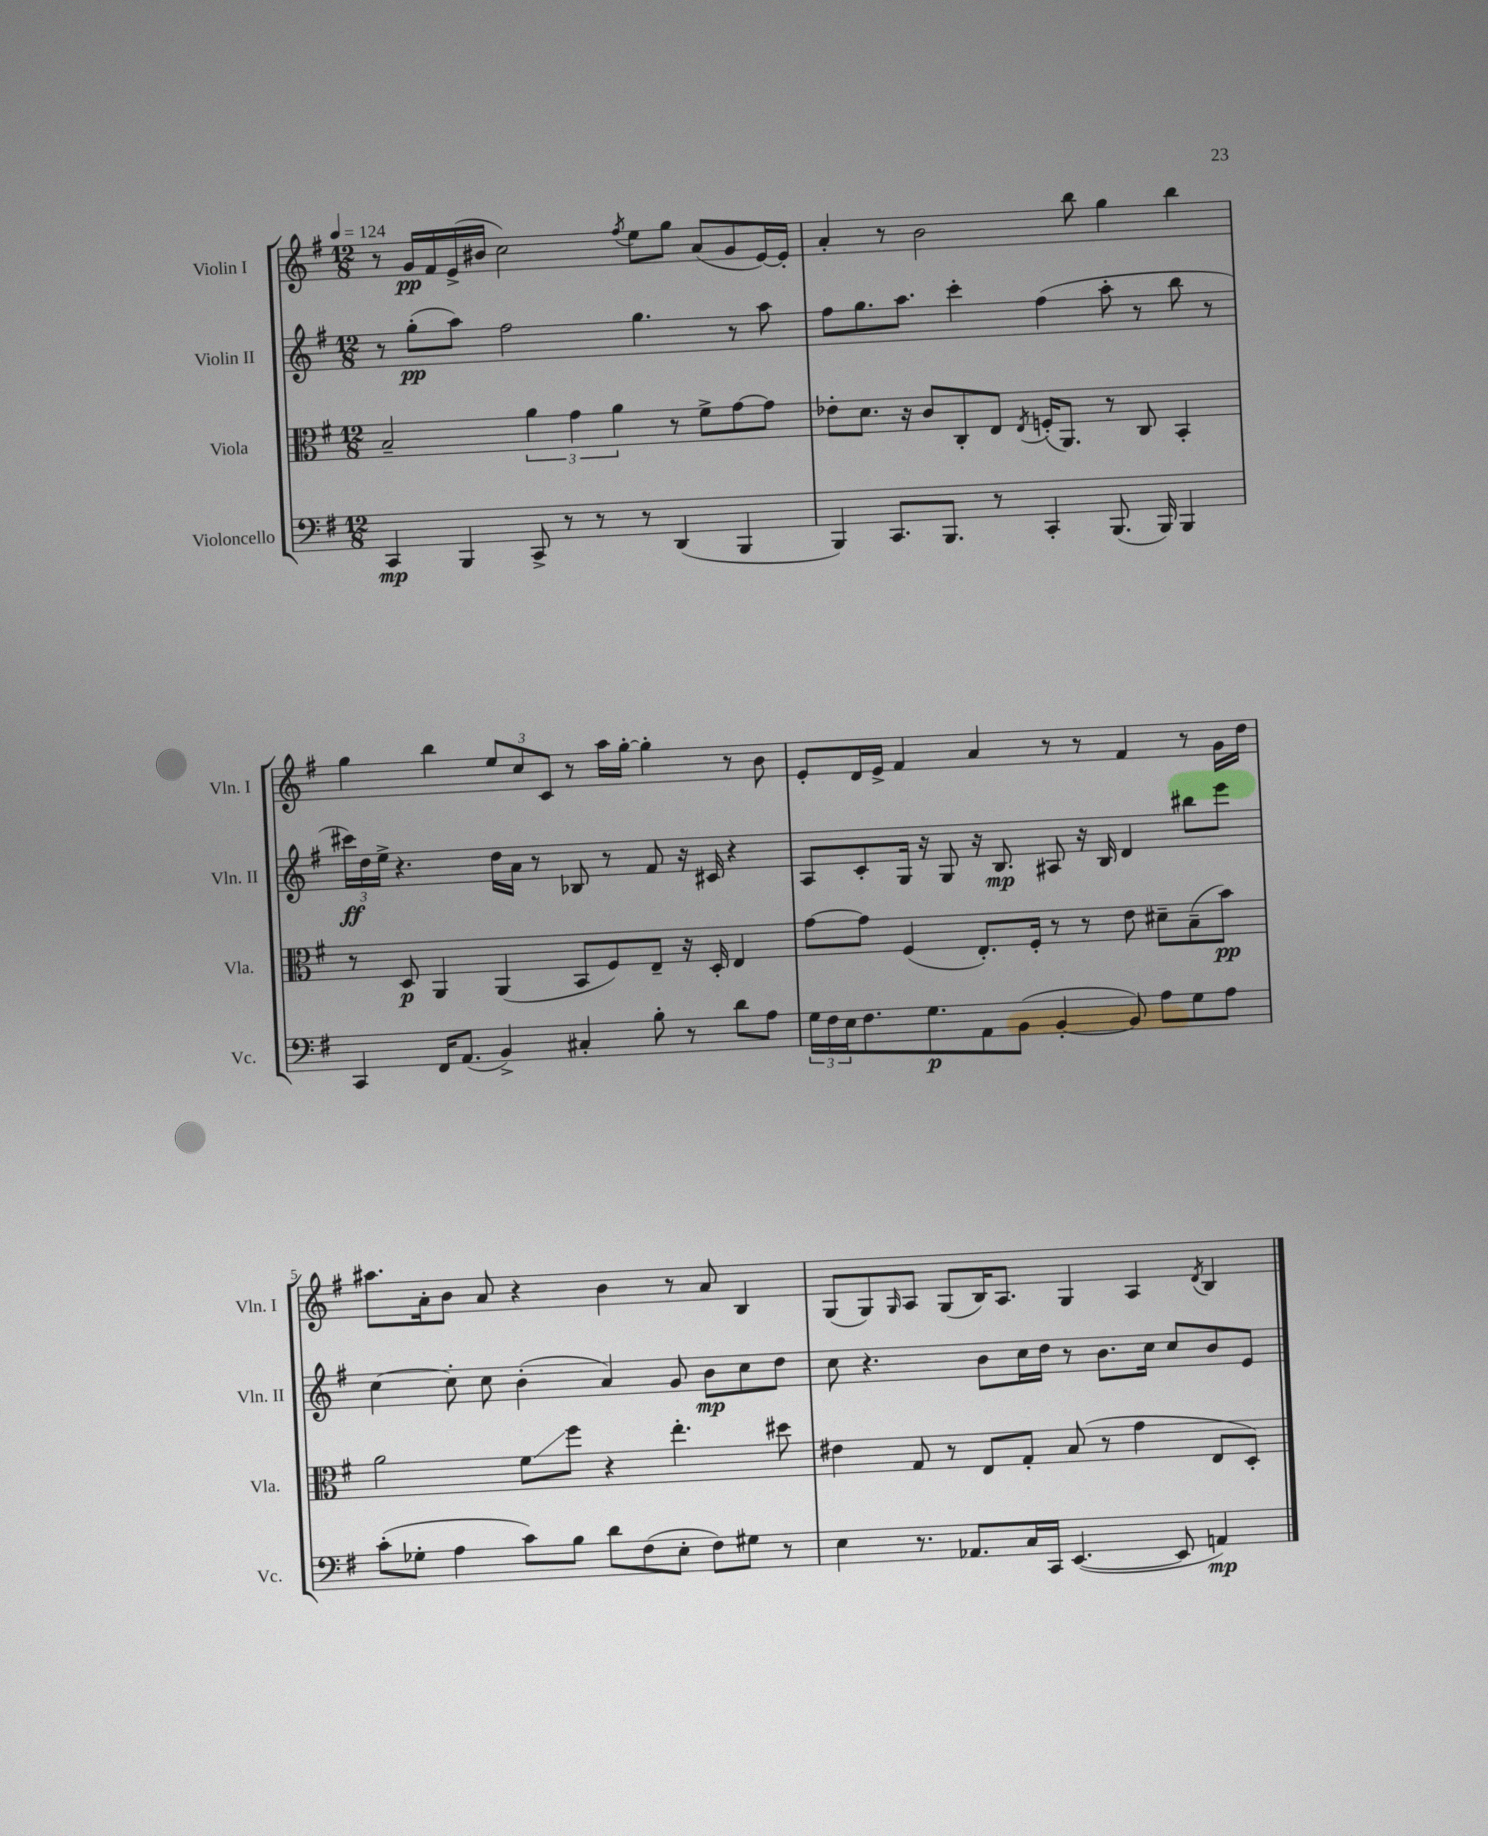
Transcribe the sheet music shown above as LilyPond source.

<<
\new StaffGroup <<
\new Staff = "s0" \with { instrumentName = "Violin I" shortInstrumentName = "Vln. I" } {
    \clef treble \key g \major \numericTimeSignature \time 12/8 \tempo 4 = 124
    r8 g'16\pp fis'16 e'16->( bis'16 c''2) \acciaccatura { fis''8 } e''8 g''8 a'8( g'8 e'16~) e'16-. |
    a'4-. r8 b'2 b''8 g''4 b''4 |
    g''4 b''4 \tuplet 3/2 { e''8 c''8 c'8 } r8 a''16 g''16~-. g''4-. r8 b'8 |
    e'8-. d'16 e'16-> fis'4 a'4 r8 r8 fis'4 r8 g'16 d''16 |
    ais''8. a'16-. b'8 a'8 r4 b'4 r8 a'8 b4 |
    g8( g8) \grace { g16 } a8 g8( b16) a8. g4 a4 \acciaccatura { d'8 } b4 \bar "|." |
}
\new Staff = "s1" \with { instrumentName = "Violin II" shortInstrumentName = "Vln. II" } {
    \clef treble \key g \major \numericTimeSignature \time 12/8
    r8 g''8-.\pp( a''8) fis''2 g''4. r8 a''8 |
    fis''8 g''8. a''8. c'''4-. fis''4( a''8-. r8 b''8 r8 |
    \tuplet 3/2 { cis'''16\ff) d''16 e''16-> } r4. d''16 a'16 r8 bes8 r8 fis'8 r16 cis'16 r4 |
    a8 c'8-. g16 r16 g8 r16 b8.\mp ais8 r16 b16 d'4 bis''8 e'''8 |
    c''4~ c''8-. c''8 b'4-.( a'4) g'8 b'8\mp c''8 d''8 |
    c''8 r4. b'8 c''16 d''16 r8 b'8. c''16 c''8 b'8 e'8 \bar "|." |
}
\new Staff = "s2" \with { instrumentName = "Viola" shortInstrumentName = "Vla." } {
    \clef alto \key g \major \numericTimeSignature \time 12/8
    b2-- \tuplet 3/2 { a'4 g'4 a'4 } r8 fis'8-> g'8~ g'8 |
    ees'8-. d'8. r16 c'8 c8-. e8 \acciaccatura { e8 } f16-.( a,8.) r8 c8 b,4-. |
    r8 d8\p a,4 a,4( b,8 fis8) e8-- r16 d16-. e4 |
    g'8~ g'8 fis4( e8.-.) fis16-. r8 r8 e'8 dis'8-- b8--( b'8\pp) |
    a'2 fis'8\glissando fis''8 r4 e''4.-. dis''8 |
    eis'4 g8 r8 e8 g8-. b8( r8 g'4 e8 d8-.) \bar "|." |
}
\new Staff = "s3" \with { instrumentName = "Violoncello" shortInstrumentName = "Vc." } {
    \clef bass \key g \major \numericTimeSignature \time 12/8
    c,4\mp b,,4 c,8-> r8 r8 r8 d,4( b,,4 |
    b,,4) c,8. b,,8. r8 c,4-. b,,8.( b,,16) b,,4 |
    c,4 fis,16 a,8.( b,4->) cis4-. b8-. r8 d'8 a8 |
    \tuplet 3/2 { g16 fis16 e16 } fis8. g8.\p a,8 b,8( b,4~-. b,8) a8 g8 a8 |
    c'8-.( ges8-. a4 c'8) b8 d'8 fis8( e8-. fis8) gis8 r8 |
    e4 r8. aes,8. c16 c,16 e,4.~( e,8 a,4\mp) \bar "|." |
}
>>
>>
\layout { \context { \Score \override BarNumber.break-visibility = ##(#f #t #t) barNumberVisibility = #(every-nth-bar-number-visible 5) } }
